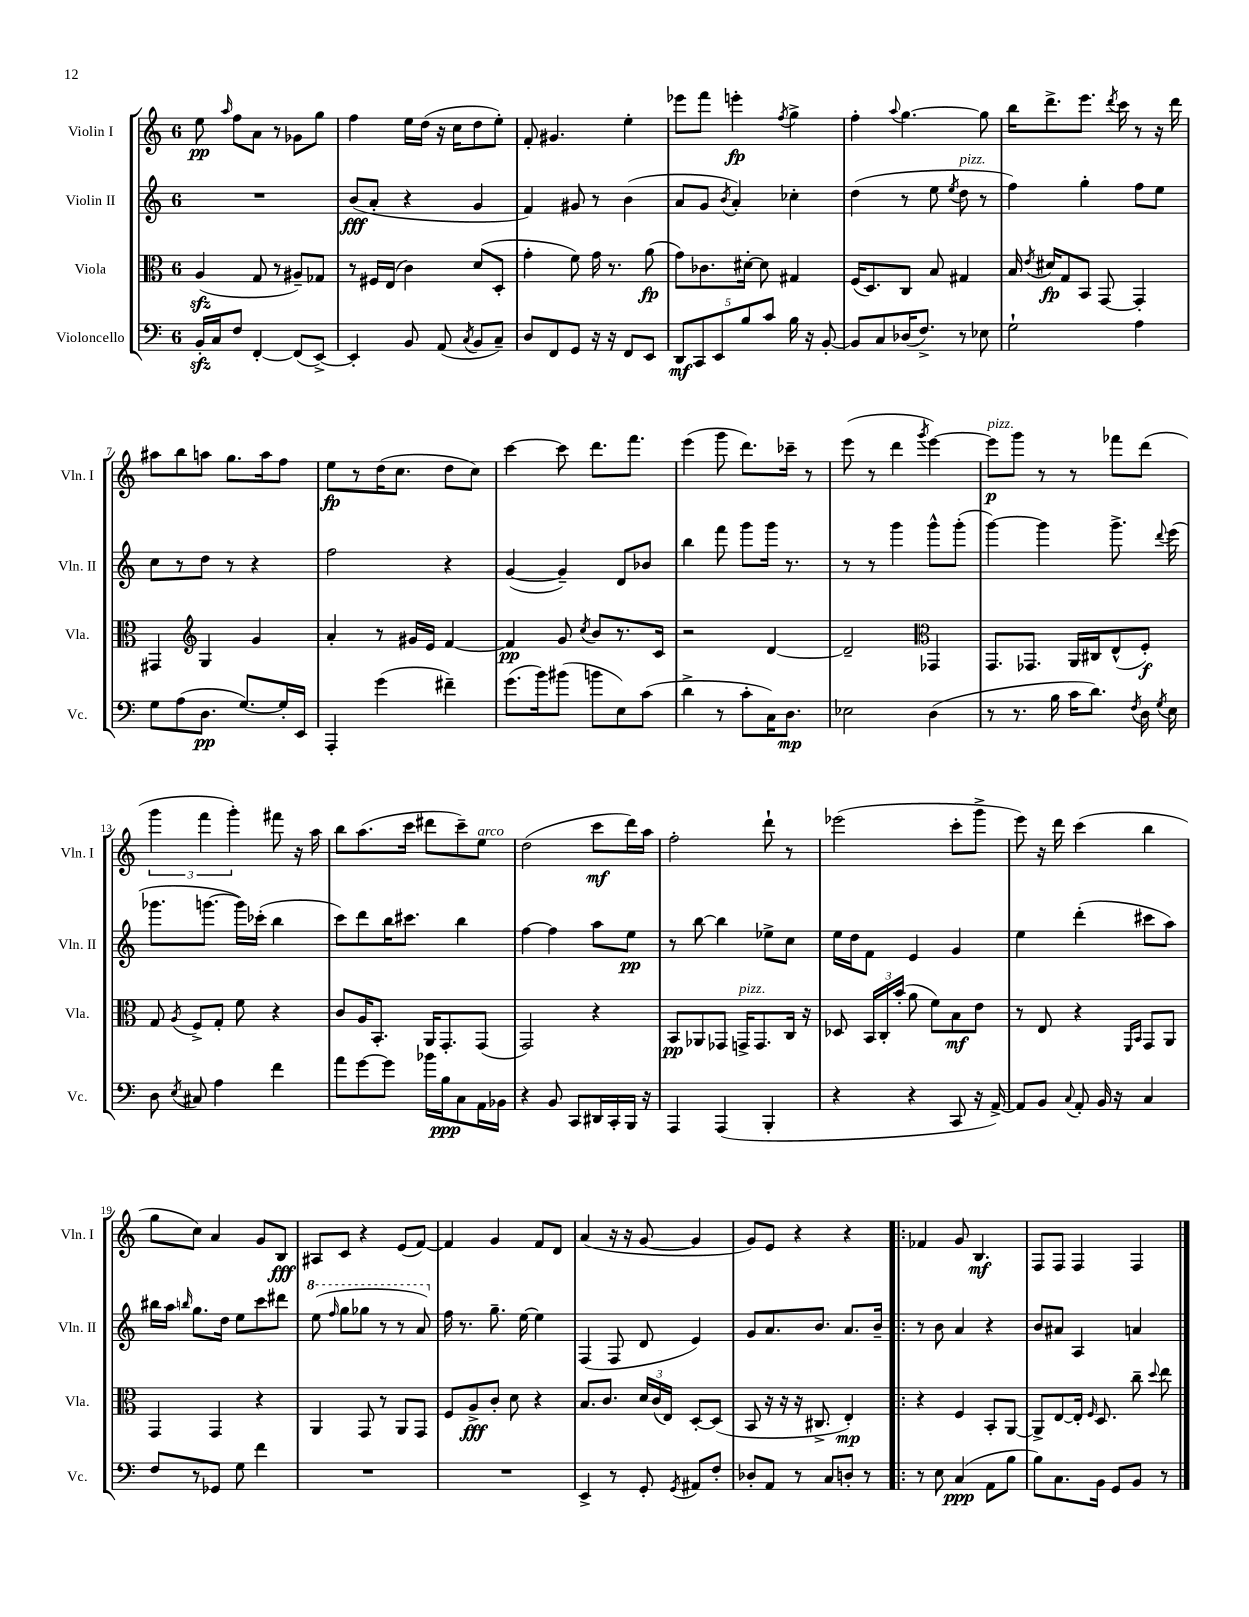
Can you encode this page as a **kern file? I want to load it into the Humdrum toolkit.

**kern	**kern	**kern	**kern
*staff4	*staff3	*staff2	*staff1
*clefF4	*clefC3	*clefG2	*clefG2
*k[]	*k[]	*k[]	*k[]
*M6/8	*M6/8	*M6/8	*M6/8
16BB'/LL	(4A/	2.r	8ee\
16C/J	.	.	.
.	.	.	16qqaa/
8F/J	.	.	8ff\L
[4FF'/	8G/	.	8a\J
.	8r	.	8r
(8FF/]L	8A#~/L)	.	8g-\L
[8EE^/J)	8G-/J	.	8gg\J
=	=	=	=
4EE'/]	8r	(8b/L	4ff\
.	16F#/LL	8a'/J	.
.	(16E/JJ	.	.
8BB/	4c\)	4r	16ee\LL
.	.	.	(16dd\JJ
(8AA/	.	.	16r
.	.	.	16cc\LK
8qC/	.	.	.
8BB/L	(8d/L	4g/	8dd\
8C~/J)	8D'/J	.	8ee'\J)
=	=	=	=
8D/L	4g'\	4f/)	8f'/
8FF/	.	.	4.g#/
8GG/J	8f\)	8g#/	.
16r	16g\	8r	.
16r	8.r	.	.
8FF/L	.	(4b\	4ee'\
8EE/J	(8a\	.	.
=	=	=	=
10DD/L	8g\L)	8a/L	8eee-\L
10CC/	.	.	.
.	8.c-\	8g/J	8fff\J
10EE/	.	.	.
.	.	8qb/	.
.	.	4a'/)	4eee'\
10B/	.	.	.
.	[16d#'\Jk	.	.
.	8d#\]	.	.
10c/J	.	.	.
.	.	.	8qff/
16B\	4G#/	4cc-'\	4gg^\
16r	.	.	.
[8BB'/	.	.	.
=	=	=	=
8BB/]L	(16F/LK	(4dd\	4ff'\
.	8.D/)	.	.
8C/	.	.	.
.	.	.	8qqaa/
(16D-/K	8C/J	8r	[4.gg\
8.F^/J)	.	.	.
.	8B/	8ee\	.
.	.	8qee/	.
8r	4G#/	8dd\	.
8E-\	.	8r	8gg\]
=	=	=	=
2G`\	16B/	4ff\)	16bb\LK
.	8qe/	.	.
.	16d#/LK	.	8.ddd^\
.	8G/	.	.
.	8BB/J	4gg'\	8.eee\J
.	[8GG/	.	.
.	.	.	8qddd/
.	.	.	16ccc\
4A\	4GG'/]	8ff\L	8r
.	.	8ee\J	16r
.	.	.	16ddd\
=	=	=	=
8G\L	4GG#/	8cc\L	8aa#\L
(8A\	.	8r	8bb\
*	*clefG2	*	*
8.D\J	4G/	8dd\J	8aa\J
.	.	8r	8.gg\L
[8.G/L)	.	.	.
.	4g/	4r	.
.	.	.	16aa\k
16G'/]L	.	.	8ff\J
16EE/JJ	.	.	.
=	=	=	=
4AAA'/	4a'/	2ff\	8ee\L
.	.	.	8r
(4g\	8r	.	(16dd\K
.	.	.	8.cc\J
.	16g#/LL	.	.
.	16e/JJ	.	.
4f#~\)	[4f/	4r	8dd\L
.	.	.	8cc\J)
=	=	=	=
(8.g\L	4f/]	([4g/	[4ccc\
16b\k)	.	.	.
(8b#\J	8g/	4g~/])	8ccc\]
.	8qcc/	.	.
8b\L	8b/L	.	8.ddd\L
8E\)	8.r	8d/L	.
.	.	.	8.fff\J
(8c\J	.	8b-/J	.
.	16c/Jk	.	.
=	=	=	=
4d^\	2r	4bb\	(4eee\
8r	.	8fff\	8ggg\
8c'\L	.	8ggg\L	8.ddd\L)
16C\K)	[4d/	16ggg\Jk	.
8.D\J	.	8.r	16ccc-~\Jk
.	.	.	8r
=	=	=	=
2E-\	2d~/]	8r	(8eee\
.	.	8r	8r
.	.	4ggg\	4ddd\
*	*clefC3	*	*
.	.	.	8qggg/
(4D\	4GG-/	8ggg^^\L	[4eee\)
.	.	(8ggg'\J	.
=	=	=	=
8r	8.GG/L	[4ggg\)	8eee\]L
8.r	.	.	8ggg\J
.	8.GG-/J	.	.
.	.	4ggg\]	8r
16B\	.	.	.
16c\LK	16AA/LL	.	8r
8.d\J)	16C#/J	.	.
.	(8E^^/	8.ggg^\	8fff-\L
8qF/	.	.	.
16D\	8F'/J)	.	(8ddd\J
8qG/	.	8qqddd/	.
16E\	.	(16eee\	.
=	=	=	=
8D\	8G/	8.ggg-\L	6ggg\
8qE/	8qA/	.	.
8C#/	8F^/L	.	.
.	.	.	6fff\
.	.	[8.ggg\J	.
4A\	8G'/J	.	.
.	.	.	6ggg'\)
.	8f\	16ggg\]LL)	.
.	.	(16ccc-'\JJ	.
4f\	4r	4bb\	8fff#\
.	.	.	16r
.	.	.	16aa\
=	=	=	=
8a\L	8c/L	8ccc\L)	8bb\L
[8g\	16A/K	8ddd\	(8.aa\
.	8.BB'/J	.	.
8g\]J	.	16bb\K	.
.	.	8.ccc#\J	16ccc\Jk
16b-\LL	16AA/LK	.	8ddd#\L
16B\J	8.GG'/	.	.
8C\	.	4bb\	8ccc~\)
16AA\L	(8GG/J	.	8ee\J
16BB-\JJ	.	.	.
=	=	=	=
4r	2GG/)	[4ff\	(2dd\
8BB/	.	4ff\]	.
8CC/L	.	.	.
16DD#/L	4r	8aa\L	8ccc\L
16CC'/	.	.	.
16BBB/JJ	.	8ee\J	16ddd\L)
16r	.	.	16aa\JJ
=	=	=	=
4AAA/	8BB/L	8r	2ff'\
.	8AA-/	[8bb\	.
(4AAA/	8GG-/J	4bb\]	.
.	16GG^/LK	.	.
.	8.GG/	.	.
4BBB'/	.	8ee-^\L	8ddd`\
.	16C/Jk	8cc\J	8r
.	16r	.	.
=	=	=	=
4r	8D-/	16ee\LL	(2eee-\
.	.	16dd\J	.
.	24BB/LL	8f\J	.
.	24C'/	.	.
.	(24b'/JJ	.	.
4r	8a\	4e/	.
.	8f\L)	.	.
8CC/	8B\	4g/	8ccc'\L
16r	8e\J	.	8ggg^\J
[16AA^/)	.	.	.
=	=	=	=
8AA/]L	8r	4ee\	8eee\)
8BB/J	8E/	.	16r
.	.	.	16ddd\
8qqC/	.	.	.
8AA'/	4r	(4ddd'\	(4ccc\
16BB/	.	.	.
16r	.	.	.
.	16qqFF/LL	.	.
.	16qqBB/JJ	.	.
4C/	8GG/L	8ccc#\L	4bb\
.	8AA/J	8aa\J)	.
=	=	=	=
8F/L	4GG/	16bb#\LL	8gg\L
.	.	16aa\JJ	.
.	.	16qqbb/	.
8r	.	8.gg\L	8cc\J)
8GG-/J	4GG/	.	4a/
.	.	16dd\Jk	.
8G\	.	8ee\L	.
4f\	4r	8ccc\	8g/L
.	.	8ddd#\J	8B/J
=	=	=	=
2.r	4AA/	(8eee\	8A#/L
.	.	16qqfff/	.
.	.	8ggg\L	8c/J
.	8GG/	8ggg-\J	4r
.	8r	8r	.
.	8AA/L	8r	(8e/L
.	8GG/J	8aa/)	[8f/J)
=	=	=	=
2.r	8F/L	16ff\	4f/]
.	.	8.r	.
.	8A^/	.	.
.	8c'/J	8.gg~\	4g/
.	8d\	.	.
.	.	[16ee\	.
.	4r	4ee\]	8f/L
.	.	.	8d/J
=	=	=	=
4EE^/	8.B/L	(4F/	(4a/
.	8.c/J	.	.
8r	.	8F/	16r
.	.	.	16r
8GG'/	24d/LL	8d/	[8g/
.	(24c/	.	.
.	24E/JJ)	.	.
8qGG/	.	.	.
8AA#/L	[8D'/L	4e/)	4g/]
8F'/J	(8D/]J	.	.
=	=	=	=
8D-'/L	8BB/	8g/L	8g/L)
8AA/J	16r	8.a/	8e/J
.	16r	.	.
8r	16r	.	4r
.	8.C#^/	8.b/J	.
8C/L	.	.	.
8D'/J	4E'/)	8.a/L	4r
8r	.	.	.
.	.	16b~/Jk	.
=!|:	=!|:	=!|:	=!|:
8r	4r	8r	4f-/
8E\	.	8b\	.
(4C/	4F/	4a/	8g/
.	.	.	4.B/
8AA\L	8BB'/L	4r	.
8B\J	[8AA/J	.	.
=	=	=	=
8B\L)	8AA^/]L	8b/L	8F/L
8.C\	[8E/	8a#/J	8F/J
.	16E'/]Jk	4A/	4F/
.	16qqF/	.	.
16BB\Jk	8.D/	.	.
8GG/L	.	.	.
8BB/J	8cc~\	4a/	4F/
.	8qqdd/	.	.
8r	8ee\	.	.
==	==	==	==
*-	*-	*-	*-
